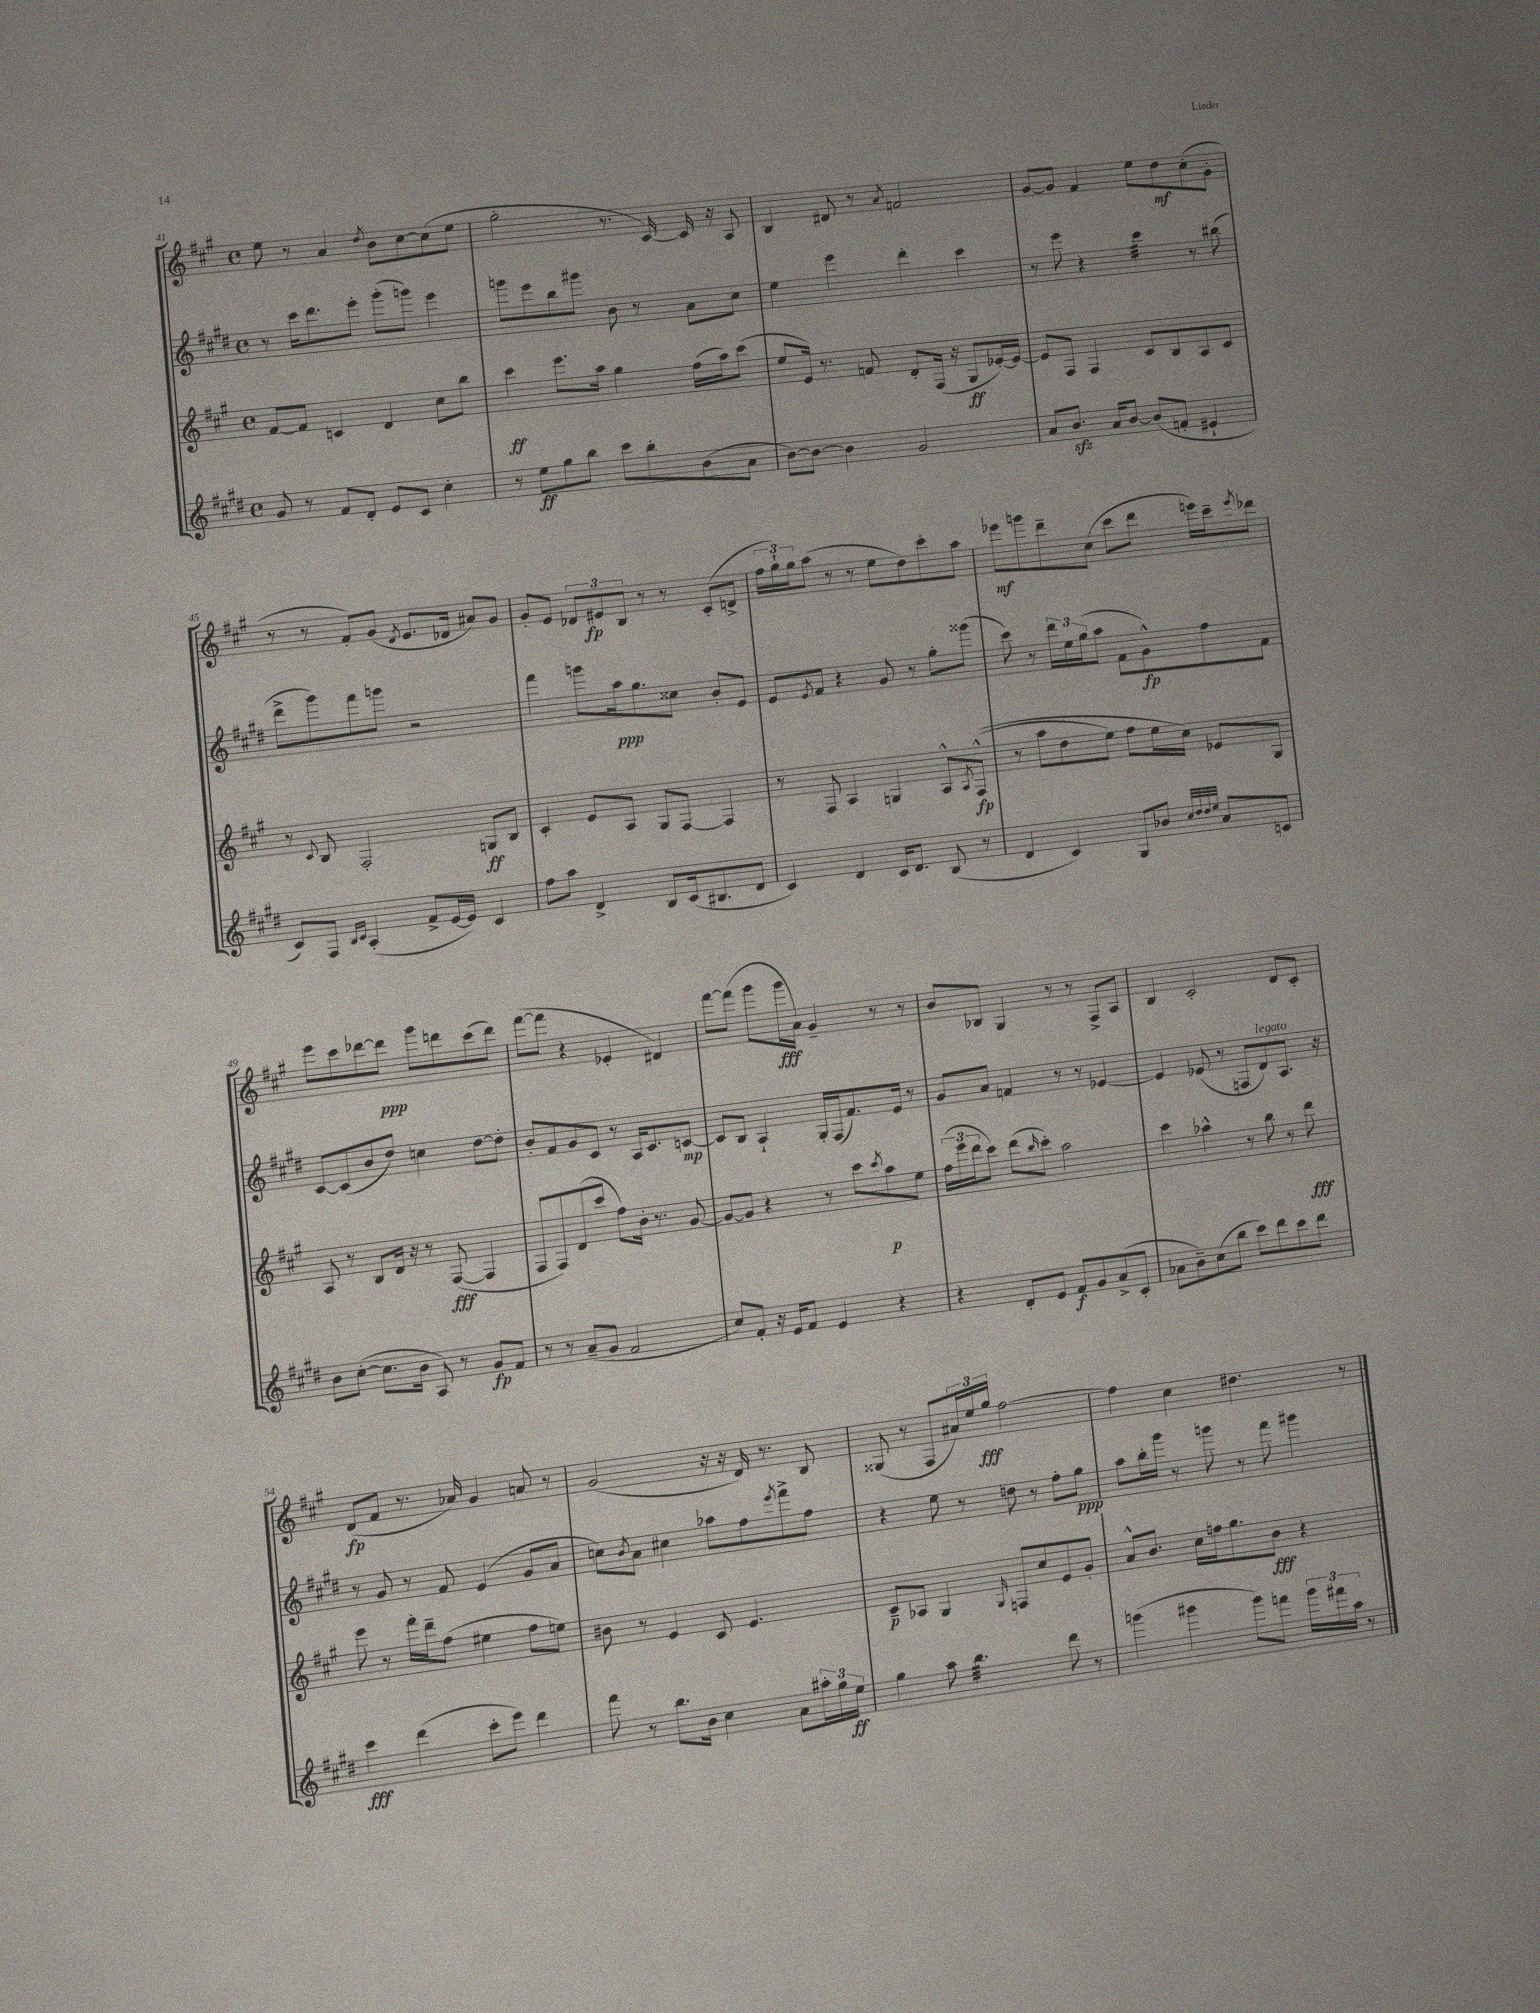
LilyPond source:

<<
\new StaffGroup <<
\new Staff = "s0" {
    \clef treble \key a \major \defaultTimeSignature \time 4/4
    e''8 r8 a'4 \acciaccatura { d''8 } b'8 cis''8~ cis''8( e''8 |
    gis''2-. r8. cis'16~) cis'16 r16 a8 |
    b4 dis'8 r8 \acciaccatura { a'8 } f'2 |
    gis'8~ gis'8 fis'4 e''8 d''8\mf cis''8-.( gis'8-. |
    r8 r8 fis'8-.) gis'8( \acciaccatura { d'8 } e'8. des'16 ais'8) gis'8 |
    gis'8-. e'8 \tuplet 3/2 { des'8 eis'8\fp b8 } r8 r8 cis'8-.( d'8-> |
    \tuplet 3/2 { fis''16 gis''16-!) gis''16 } a''8( r8 r8 e''8 d''8) cis'''8-. a''8 |
    ees'''8\mf g'''8 d'''8-- cis''8( cis'''8 d'''8 e'''16) cis'''16-- \acciaccatura { e'''8 } des'''8 |
    e'''8 cis'''8 des'''8~ des'''8\ppp gis'''8 d'''8 cis'''8( d'''8) |
    fis'''8~( fis'''8 r4 ees'4-. dis'4) |
    fis'''8~ fis'''8( gis'''8 gis'''16\fff a'16) gis'4-- r8 r8 |
    b'8 bes8 gis4 r8 r8 fis8-> a8 |
    b4 cis'2-. d'8 cis'8-. |
    d'8\fp( fis'8 r8. aes'16) gis'4 a'8 r8 |
    gis'2( r16 r16 d'16) r8. b8 |
    gisis8( r8 fis8 \tuplet 3/2 { ais'16) e''16 gis''16\fff } fis''2~ |
    fis''4 cis''4 dis''4. r8 \bar "|." |
}
\new Staff = "s1" {
    \clef treble \key e \major \defaultTimeSignature \time 4/4
    r8 cis'''16 dis'''8. e'''8-. gis'''8-.( g'''8) e'''4 |
    g'''8 e'''8 b''8 gis'''8 b'8 r8 a'8 cis''8 |
    e''4 e'''4 dis'''4-. cis'''4 |
    r8 e'''8 r4 cis'''4:32 r8 bis''8( |
    dis'''8-> gis'''8) fis'''8 g'''8 r2 |
    fis'''4 g'''8 a''16\ppp gis''8. cisis''8 b'8-. e'8 |
    e'8 \acciaccatura { e'8 } fis'8 r4 gis'8 r8 gis''8-. gisis'''8( |
    cis'''8) r8 \tuplet 3/2 { dis'''16 e''16 gis''16( } a''8 fis'8 gis'8-^\fp) fis''8 fis'8 |
    cis'8~ cis'8( b'8 dis''8) c''4 dis''8~ dis''8-. |
    b'8-. fis'8 gis'8 cis'8 r8 a16 cis'8. c'8~\mp |
    c'8 b8 a4-! gis16-. fis16( fis'8.) e'16 r8 |
    gis'8 a'8 f'4 r8 r8 ees'4~ |
    ees'4 ees'8( r8 f8 dis'8^\markup { \italic "legato" }) a8. r16 |
    r8 gis'8 r8 fis'8 e'4( gis'8 a'8 |
    c''8) \acciaccatura { b'8 } a'8 cis''4 aes''8 fis''8 \acciaccatura { e'''8 } fis'''8-> fis''8 |
    r4 e''8 r8 d''8 r8 fis''8-. gis''8\ppp |
    a''8 b''16-. gis'''16 r8 g'''8 r8 fis'''8 gis'''4 \bar "|." |
}
\new Staff = "s2" {
    \clef treble \key a \major \defaultTimeSignature \time 4/4
    fis'8~ fis'8 c'4 d'4 cis''8 b''8 |
    cis'''4\ff e'''8. a''16 gis''4 fis''16( a''16) cis'''8( |
    e''8 e'16) r8. f'8 d'8-. fis16( r16 gis8\ff ees'16~-.) ees'16~ |
    ees'8 fis8 fis4 cis'8 b8 a8 cis'8 |
    r8 \appoggiatura { cis'8 } b8 fis2-. g8\ff b8 |
    cis'4-. e'8 a8 gis8 fis8~ fis4 |
    r8 fis8 a4 g4 a8-^ \acciaccatura { a8 } fis8-^\fp(\( |
    r8 a''8 d''8 e''8) fis''8 e''16 cis''16\) ees'8 gis8 |
    a8 r8 b8 d'16 r16 r8 fis8~\fff( fis4 |
    fis8 fis8) d'8( cis'''8 fis''8) b'16-. r8. gis'8~ |
    gis'8~ gis'8 r4 r8 cis'''8 \acciaccatura { cis'''8 } a''8\p e''8 |
    \tuplet 3/2 { fis''16( e'''16 d'''16 } cis'''8) d'''8( \grace { b''16 } cis'''8-.) a''2 |
    cis'''4 aes''4-^ r8 b''8 r8 d'''8\fff |
    e'''8 r8 fis'''16-. d'''16-- fis''8( eis''4 fis''8 e''8) |
    bis'8 r8 e'4 cis'8 e'4. |
    cis'8--\p aes8 gis4 \grace { gis16 } f8 cis''8 e'8 gis'8-. |
    a'8-^ b'8. cis''16 f''16 gis''8. b'8\fff r4 \bar "|." |
}
\new Staff = "s3" {
    \clef treble \key e \major \defaultTimeSignature \time 4/4
    gis'8 r8 fis'8 dis'8-. e'8 cis'8 cis''4-. |
    r8 e''8\ff gis''8 b''8 cis'''8 b''8-. b'8( a'8 |
    b'8~) b'8~ b'4 gis'2 |
    a'8 b'8.\sfz a'16 b'8~ b'8( f'8-. eis'4-! |
    cis'8) fis8 \grace { b16 cis'16 } a4-.( fis'8-> e'16~ e'16) cis'4 |
    fis''8 a''8 dis'4-> b8 cis'16( bis8. dis'8 |
    cis'4) dis'4 cis'16 dis'8. b8( r8 |
    dis'4 cis'4) gis8 bes'8 \grace { cis''32 dis''32 dis''32 e''32 } a'8 c'8 |
    b'8 cis''8~-.( cis''8. b'16 a8) r8 gis'8\fp fis'8 |
    r8 r8 a'8--( gis'8 fis'2 |
    cis''8) fis'8-. r16 e'16 fis'8 e'4 r4 |
    r4 dis'8-. e'8 fis'8\f gis'8 a'8->( cis'8-. |
    aes'8 b'8--) cis''8( b''8 cis'''8) dis'''8 cis'''8 dis'''8 |
    cis'''4\fff dis'''4( cis'''8-. e'''8) dis'''4 |
    fis'''8 r8 b''8. b'16 cis''4 a'8 \tuplet 3/2 { ais''16-. gis''16 e''16\ff } |
    gis''4 a''8 b''4.:32 dis'''8 r8 |
    g'''4( gis'''4 gis'''8) f'''8 \tuplet 3/2 { gis'''16 fis'''16 a''16 } r8 \bar "|." |
}
>>
>>
\layout { \context { \Score currentBarNumber = #41 } }
